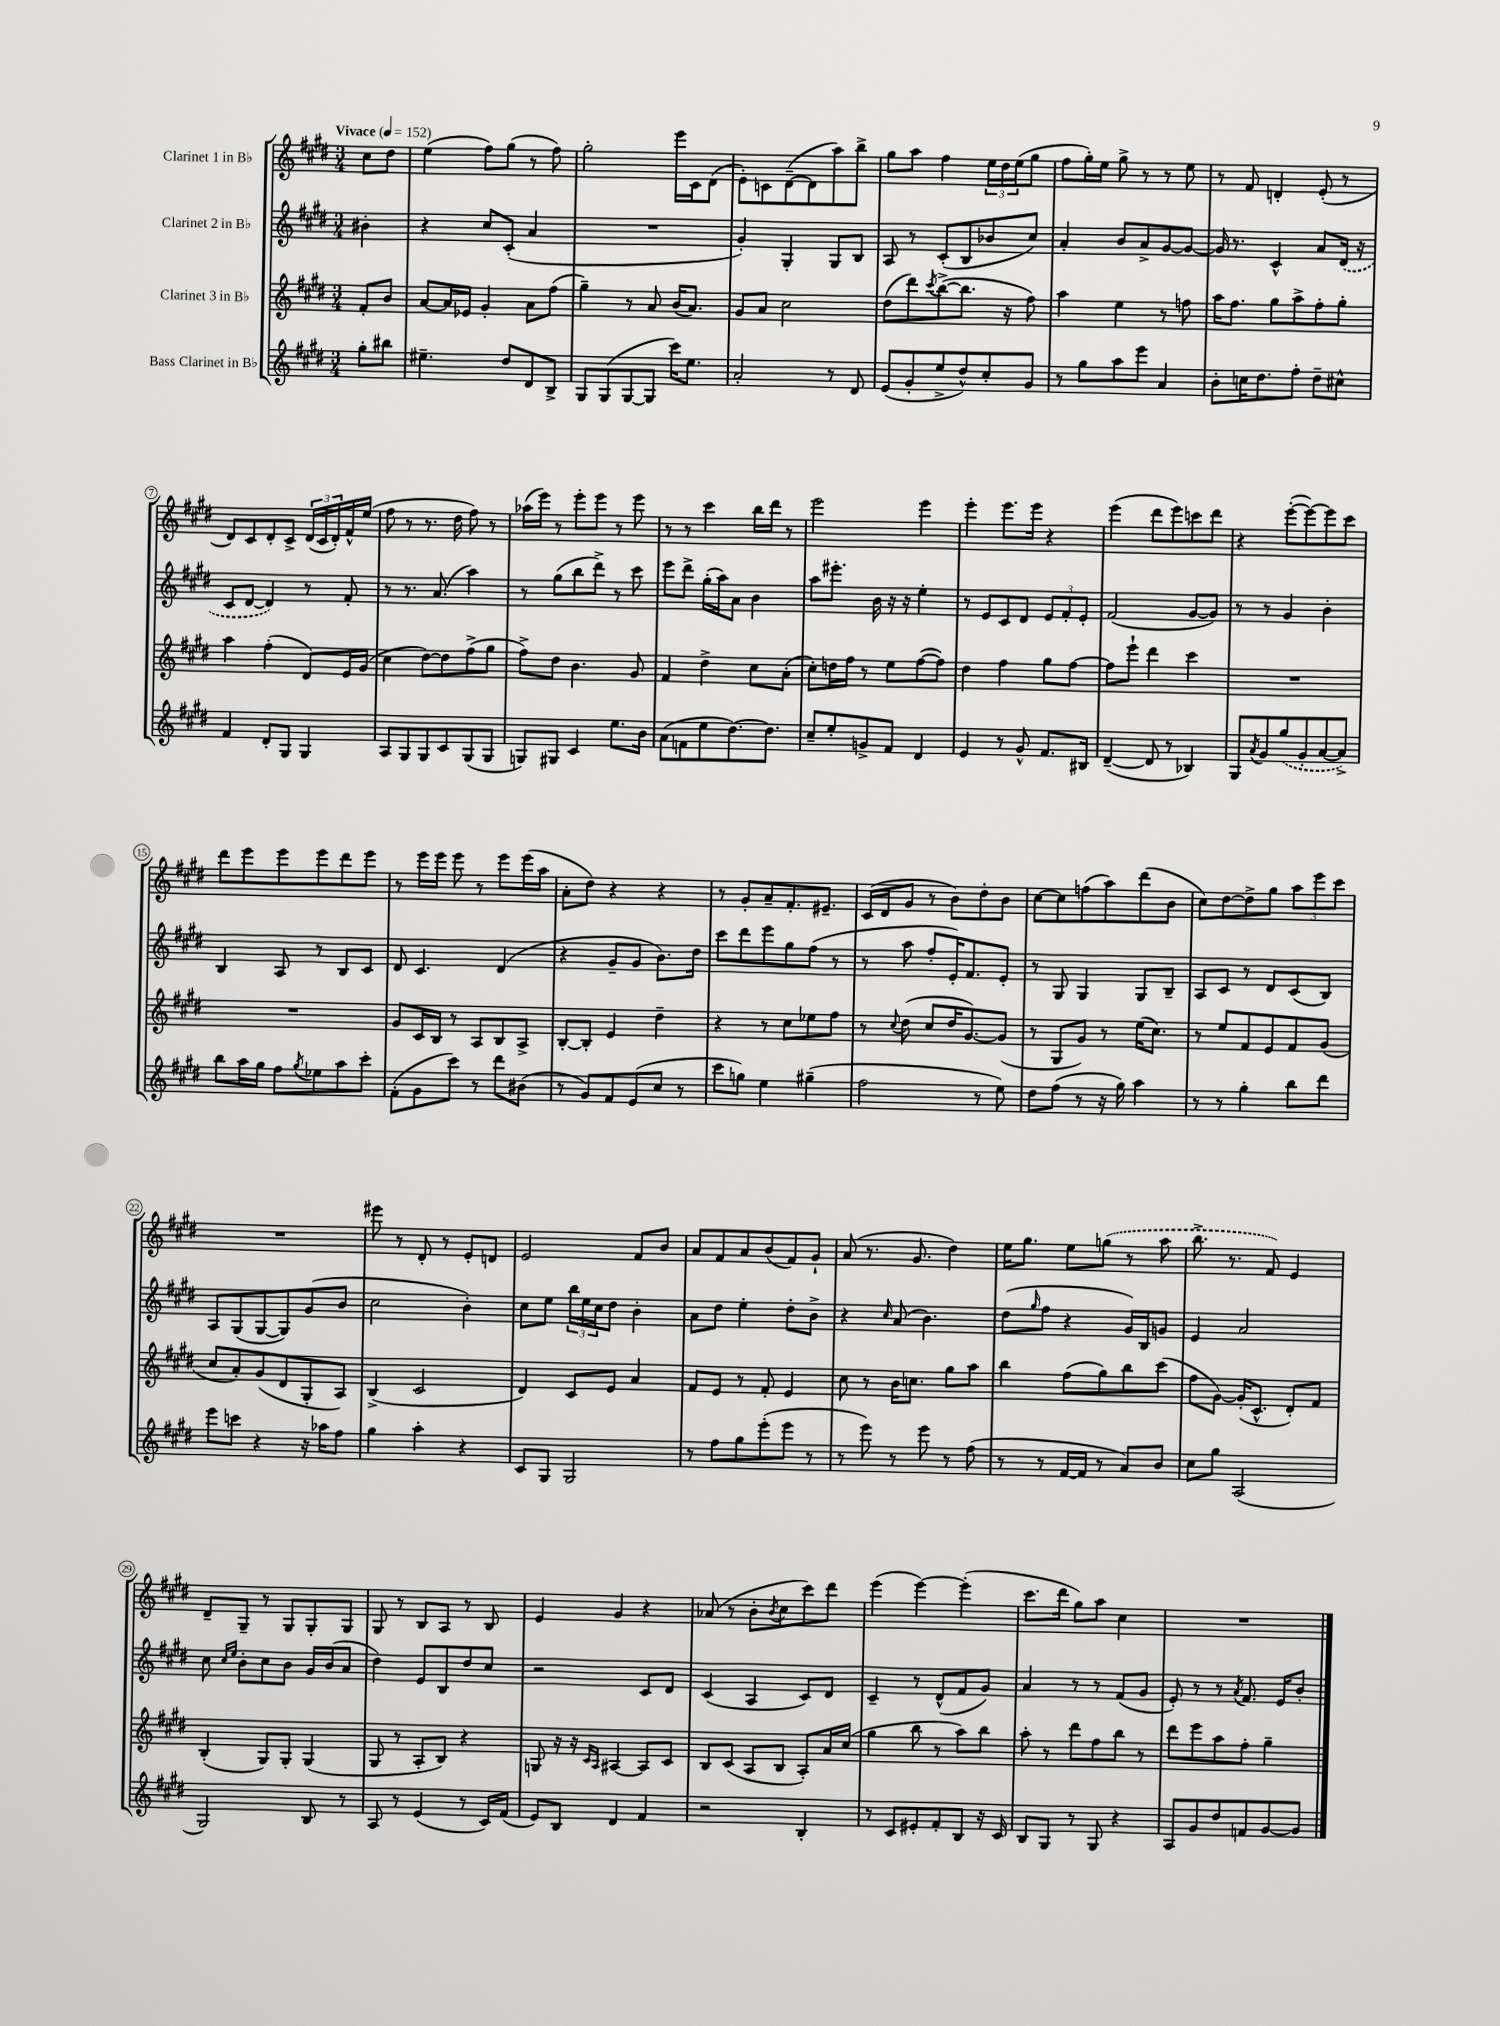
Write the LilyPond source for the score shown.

<<
\new StaffGroup <<
\new Staff = "s0" \with { instrumentName = "Clarinet 1 in Bb" } {
    \clef treble \key e \major \numericTimeSignature \time 3/4 \partial 4 \tempo "Vivace" 4 = 152
    cis''8 dis''8 |
    e''4( fis''8) gis''8( r8 fis''8) |
    gis''2-. e'''16 cis'16 dis'8( |
    e'8-.) c'8 dis'8~--( dis'8 a''8) b''8-> |
    gis''8 a''8 fis''4 \tuplet 3/2 { e''16 dis''16 e''16( } gis''8 |
    fis''8 gis''16-.) e''16 gis''8-> r8 r8 e''8 |
    r8 fis'8 d'4-. e'8-.( r8 |
    dis'8) cis'8 dis'8-. cis'8-> \tuplet 3/2 { dis'16( cis'16 dis'16-.) } fis'16-^ e''16( |
    fis''8 r8 r8. dis''16 fis''8) r8 |
    aes''16( e'''16) r8 e'''8-. e'''8 r8 e'''8 |
    r8 r8 cis'''4 b''16 dis'''16 r8 |
    e'''2 e'''4 |
    e'''4-. e'''8. e'''16 r4 |
    e'''4( dis'''8 e'''8) c'''8 dis'''8 |
    r4 e'''8~-.( e'''8~) e'''8 cis'''8 |
    dis'''8 e'''8 e'''8 e'''8 dis'''8 e'''8 |
    r8 e'''16 e'''16 e'''8 r8 e'''8 e'''16( a''16 |
    a'8-. dis''8) r4 r4 |
    r8 gis'8-. a'8-- fis'8.-. eis'8.-- |
    cis'16( dis'16 gis'8 r8 b'8) dis''8-. b'8 |
    cis''8~ cis''8 f''8( a''8) dis'''8( b'8 |
    cis''8) dis''8~ dis''8-> gis''8 \tuplet 3/2 { a''8 e'''8 cis'''8 } |
    R2. |
    eis'''8 r8 dis'8-. r8 e'8-. d'8 |
    e'2 fis'8 b'8 |
    a'8 fis'8 a'8 b'8( fis'8) gis'8-! |
    a'8( r8. gis'8. dis''4) |
    e''16 gis''8. e''8 \once \slurDashed g''8( r8 a''8 |
    b''8.-> r8. fis'8) e'4 |
    dis'8-- gis8-- r8 gis8 gis8-. gis8 |
    gis8 r8 b8 a8 r8 b8 |
    e'4 gis'4 r4 |
    aes'8( r8 b'8-. \acciaccatura { b'8 } cis''8 cis'''8) dis'''8 |
    e'''4( e'''4~) e'''4-.( |
    cis'''8. dis'''16 gis''8) a''8 cis''4 |
    R2. \bar "|." |
}
\new Staff = "s1" \with { instrumentName = "Clarinet 2 in Bb" } {
    \clef treble \key e \major \numericTimeSignature \time 3/4 \partial 4
    bis'4-. |
    r4 cis''8 cis'8-.( a'4 |
    R2. |
    gis'4-.) gis4-. gis8 b8 |
    a8 r8 cis'8-.( b8 bes'8 cis''8) |
    a'4-. b'8 a'8-> gis'8~ gis'8~ |
    gis'16 r8. cis'4-^ a'8 \once \slurDashed dis'16( r16 |
    cis'8 dis'8~ dis'4) r8 fis'8-. |
    r8 r8. a'8.( a''4) |
    r8 gis''8( b''8 dis'''8->) r8 cis'''8 |
    e'''8 dis'''8-> gis''16-.( a''16) a'8 b'4 |
    a''8 eis'''8.-. b'16 r16 r16 e''4-. |
    r8 e'8 cis'8 dis'8 \tuplet 3/2 { e'8 fis'8-. e'8-. } |
    fis'2( gis'8~ gis'8) |
    r8 r8 gis'4 b'4-. |
    b4 a8 r8 b8 cis'8 |
    dis'8 cis'4. dis'4( |
    r4 gis'8-- gis'8 b'8.) dis''16 |
    cis'''8 dis'''8 e'''8 gis''8 fis''8( r8 |
    r8 a''8 fis''8-. e'16-.) fis'8. e'8-. |
    r8 gis8 gis4 gis8 b8-- |
    a8 cis'8 r8 dis'8 cis'8( b8) |
    a8 gis8( gis8~ gis8) gis'8( b'8 |
    cis''2 b'4-.) |
    cis''8 e''8 \tuplet 3/2 { b''16 e''16 cis''16 } dis''8 b'4-. |
    a'8 dis''8 e''4-. dis''8-. b'8-> |
    r4 \grace { cis''16 } a'8( b'4.) |
    dis''8( \grace { gis''16 } fis''8 r4 gis'16) b16 g'8 |
    e'4 a'2 |
    cis''8 \grace { cis''16 e''16 } b'8-. cis''8 b'8 gis'16 b'16( a'8 |
    dis''4) e'8 b8 dis''8 cis''8 |
    r2 cis'8 dis'8 |
    cis'4( a4 cis'8) dis'8 |
    cis'4-- r8 dis'8-^( fis'8 gis'8) |
    a'4 r8 r8 fis'8( gis'8 |
    e'8-.) r8 r8 \acciaccatura { a'8 } fis'8. e'16 b'8-. \bar "|." |
}
\new Staff = "s2" \with { instrumentName = "Clarinet 3 in Bb" } {
    \clef treble \key e \major \numericTimeSignature \time 3/4 \partial 4
    fis'8-. b'8 |
    a'8~ a'16 ees'16 gis'4-. a'8 fis''8( |
    gis''4--) r8 a'8 b'16( a'8.) |
    gis'8 a'8 cis''2 |
    dis''8( dis'''8) \acciaccatura { cis'''8 } b''8~->( b''8. r16 fis''8) |
    a''4 e''4 r8 f''8 |
    a''16 fis''8. gis''8 a''8-> fis''8-. gis''8-. |
    a''4 fis''4-.( dis'8) e'16 gis'16( |
    cis''4 dis''8~) dis''8 fis''8->( gis''8 |
    fis''8->) dis''8 b'4. gis'8 |
    fis'4 dis''4-> cis''8 a'8-.( |
    cis''8-.) d''16 fis''16 r8 e''8 fis''8~( fis''8) |
    dis''4 fis''4 gis''8 fis''8~ |
    fis''8 e'''8-! dis'''4 cis'''4 |
    R2. |
    R2. |
    gis'8 cis'16 b16 r8 a8 b8 a8-> |
    b8~-. b8-. e'4 dis''4-- |
    r4 r8 cis''8 ees''8 fis''8 |
    r8 \appoggiatura { cis''8 } dis''8( cis''8 dis''16 gis'8.~) gis'8( |
    r8 gis8 gis'8) r8 e''16( cis''8.) |
    r8 e''8 fis'8 e'8 fis'8 gis'8( |
    cis''8 a'8-.) gis'8( dis'8 gis8-. a8) |
    b4->( cis'2 |
    dis'4) cis'8 e'8 a'4 |
    fis'8 e'8 r8 fis'8-. e'4 |
    cis''8 r8 b'16 c''8. gis''8 a''8 |
    b''4 fis''8( gis''8) b''8 cis'''8( |
    fis''8 gis'8~) gis'16-.( cis'8.-^ dis'8-.) fis'8 |
    b4-.( gis8) gis8-. gis4( |
    gis8 r8 a8-. b8) r4 |
    g8 r16 r16 \grace { cis'16 a16 } ais4~ ais8 cis'8 |
    b8 cis'8( a8 b8 a8-.) a'16 cis''16( |
    gis''4 b''8 r8 a''8) b''8 |
    a''8-. r8 dis'''8 fis''8 b''8 r8 |
    dis'''8 e'''8 a''8 fis''8-. gis''4-- \bar "|." |
}
\new Staff = "s3" \with { instrumentName = "Bass Clarinet in Bb" } {
    \clef treble \key e \major \numericTimeSignature \time 3/4 \partial 4
    gis''8-. bis''8 |
    eis''4.-- dis''8 dis'8 b8-> |
    gis8 gis8( gis8~ gis8 cis'''16) e''8. |
    a'2-. r8 dis'8 |
    e'8( gis'8-. e''8-> dis''8-^) cis''8-. gis'8 |
    r8 gis''8 a''8 e'''8 a'4 |
    b'8-. c''16 dis''8. fis''8-. dis''8-- cis''8-^ |
    fis'4 dis'8-. gis8 gis4 |
    a8 gis8 gis8 cis'8 gis8( gis8 |
    g8) gis8 cis'4 e''8. b'16 |
    a'8( f'8 e''8 dis''8.~) dis''8. |
    cis''8-- e''8-. g'8-> fis'8 dis'4 |
    e'4 r8 gis'8-^ fis'8. bis16 |
    dis'4~--( dis'8 r8 bes4) |
    gis8 \acciaccatura { a'8 } gis'8 \once \slurDashed gis''8( gis'8-. a'8~ a'8->) |
    b''8 a''16 gis''16 fis''8 \acciaccatura { gis''8 } ees''8 a''8 cis'''8-. |
    fis'8-.( gis'8 cis'''8) r8 dis'''8 bis'8( |
    r8 gis'8) fis'8 e'8( cis''8 r8 |
    cis'''8 g''8) e''4 gis''4--( |
    fis''2 r8 e''8) |
    dis''8 fis''8( r8 r16 gis''16) a''4 |
    r8 r8 gis''4-. b''8 dis'''8 |
    e'''8 c'''8 r4 r16 aes''16 fis''8 |
    gis''4 a''4-. r4 |
    cis'8 gis8 gis2 |
    r8 fis''8 gis''8 e'''8-.( e'''8 r8 |
    r8 e'''8) r8 e'''8 r8 fis''8( |
    r8 r8 fis'16~ fis'16 r8 a'8) b'8 |
    cis''8 gis''8 a2( |
    gis2) b8 r8 |
    a8 r8 e'4( r8 cis'16) fis'16( |
    e'8) b8 dis'4 fis'4 |
    r2 b4-. |
    r8 cis'8 eis'8-. fis'8-. b8 r16 cis'16 |
    b8 gis8 r8 gis8 r4 |
    a8 gis'8 dis''8 f'8 gis'8~ gis'8 \bar "|." |
}
>>
>>
\layout { \context { \Score \override BarNumber.stencil = #(make-stencil-circler 0.1 0.3 ly:text-interface::print) } }
